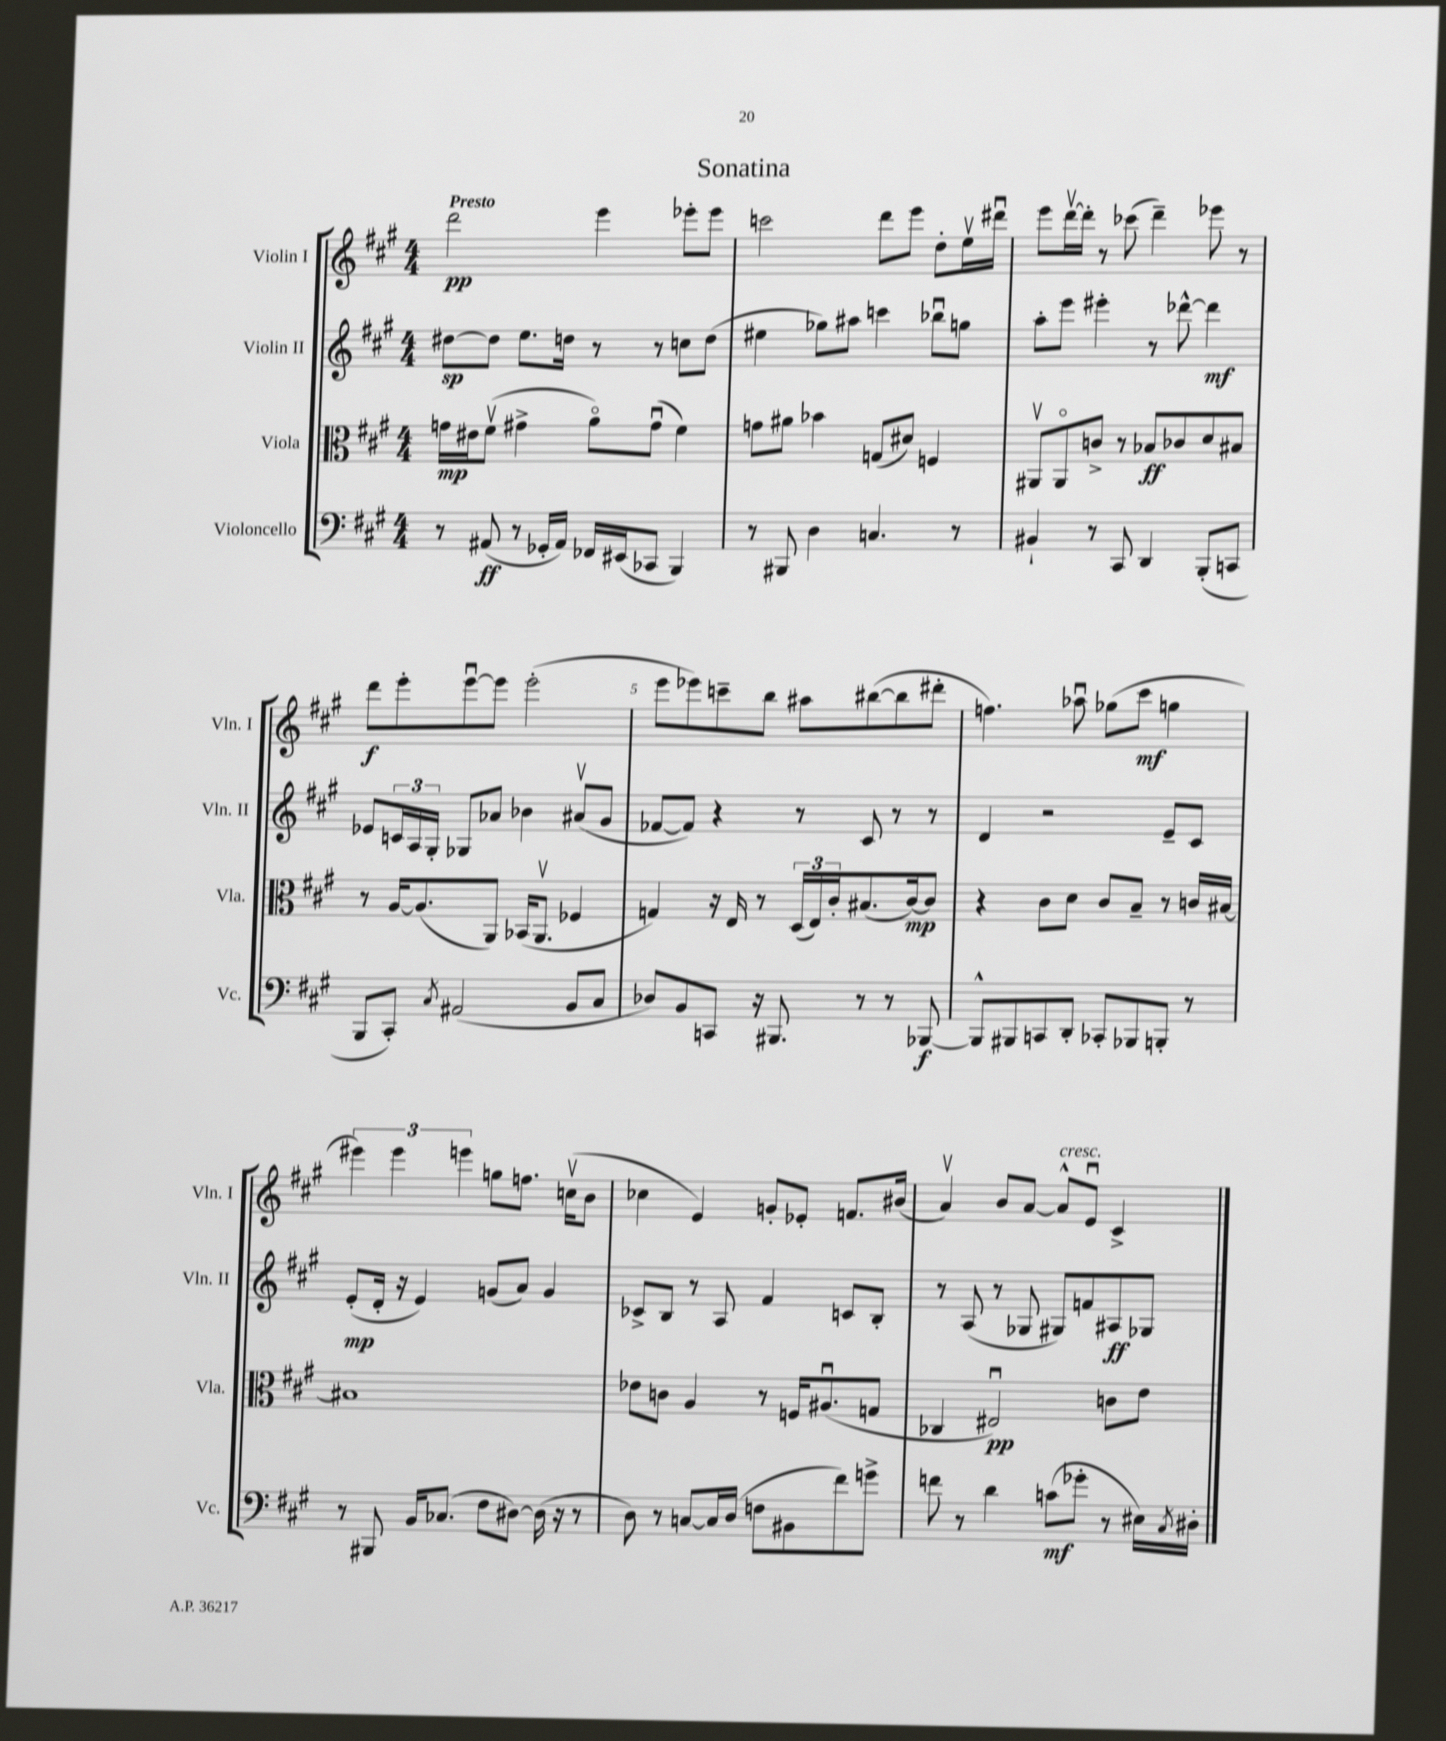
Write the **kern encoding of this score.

**kern	**kern	**kern	**kern
*staff4	*staff3	*staff2	*staff1
*clefF4	*clefC3	*clefG2	*clefG2
*k[f#c#g#]	*k[f#c#g#]	*k[f#c#g#]	*k[f#c#g#]
*M4/4	*M4/4	*M4/4	*M4/4
8r	16g	[8dd#	2ddd
.	16e#	.	.
(8AA#	(8f#v	8dd#]	.
8r	4g#^	8.ee	.
16GG-'	.	.	.
16AA#)	.	16dd	.
16FF-	8ao)	8r	4eee
(16EE#	.	.	.
8CC-	(8g#u	8r	.
4BBB)	4f#)	8cc	8eee-'
.	.	(8dd	8eee-
=	=	=	=
8r	8g	4ee#	2ccc
8BBB#	8a#	.	.
4D	4b-	8gg-)	.
.	.	8aa#	.
4.C	(8G	4ccc	8ddd
.	8d#)	.	8eee
.	4F	8bb-u	8dd'
8r	.	8gg	16eev
.	.	.	16ddd#u
=	=	=	=
4BB#`	8AA#v	8aa'	8eee
.	8AA#o	8eee	[16dddv
.	.	.	16ddd']
8r	8c^	4eee#'	8r
8CC#	8r	.	(8ccc-
4DD	8B-	8r	4ddd~)
.	8c-	[8ddd-^^	.
(8BBB'	8d	4ddd-]	8eee-
8CC	8B#	.	8r
=	=	=	=
8BBB	8r	8e-	8ddd
8CC#')	[16A	24c	8eee'
.	.	24A	.
.	(8.A]	.	.
.	.	24G#'	.
8qC#	.	.	.
(2AA#	.	8G-	[8eeeu
.	8AA)	8a-	8eee]
.	(16BB-	4b-	(2eee'
.	8.AAv	.	.
8BB	4F-	(8a#v	.
8C#	.	8g#	.
=	=	=	=
8D-)	4G)	[8f-	8eee
8BB	.	8f-])	8eee-)
8CC	16r	4r	8ccc~
.	16E	.	.
16r	8r	.	8bb
8.BBB#	.	.	.
.	(24D	8r	8aa#
.	24E)	.	.
.	24c#'	.	.
8r	(8.B#	8c#	([8bb#
8r	.	8r	8bb#]
.	[16c#)	.	.
[8BBB-	8c#]	8r	8ddd#'
=	=	=	=
8BBB-^^]	4r	4d	4.ff)
8BBB#	.	.	.
8CC	8c#	2r	.
8DD'	8d	.	8aa-u
8CC-'	8c#	.	(8gg-
8BBB-	8B~	.	8ccc#
8BBB'	8r	8e~	4gg
8r	16c	8c#	.
.	[16B#	.	.
=	=	=	=
8r	1B#]	(8e'	6eee#)
8BBB#	.	16d'	.
.	.	.	6eee#
.	.	16r	.
16BB	.	4e)	.
(8.C-	.	.	.
.	.	.	6eee
8F#	.	(8g	8gg
[8D#)	.	8a)	8.ff
(16D#]	.	4g	.
16r	.	.	(16ccv
8r	.	.	8b
=	=	=	=
8D)	8e-	8c-^	4cc-
8r	8c	8B	.
[8C	4A	8r	4e)
16C]	.	8A	.
(16D	.	.	.
8F	8r	4f#	8g'
8BB#	16F	.	8e-'
.	(8.A#u	.	.
8f#)	.	8c	8.f
8g^	8G	8B'	.
.	.	.	(16b#
=	=	=	=
8f	4C-	8r	4av)
8r	.	(8A	.
4d	2E#u)	8r	8b
.	.	8G-	[8a
(8c	.	8G#)	8a^^]
8g-'	.	8f	8eu
8r	8c	8A#	4c#^
16E#)	8e	8G-	.
8qC#	.	.	.
16D#'	.	.	.
==	==	==	==
*-	*-	*-	*-
